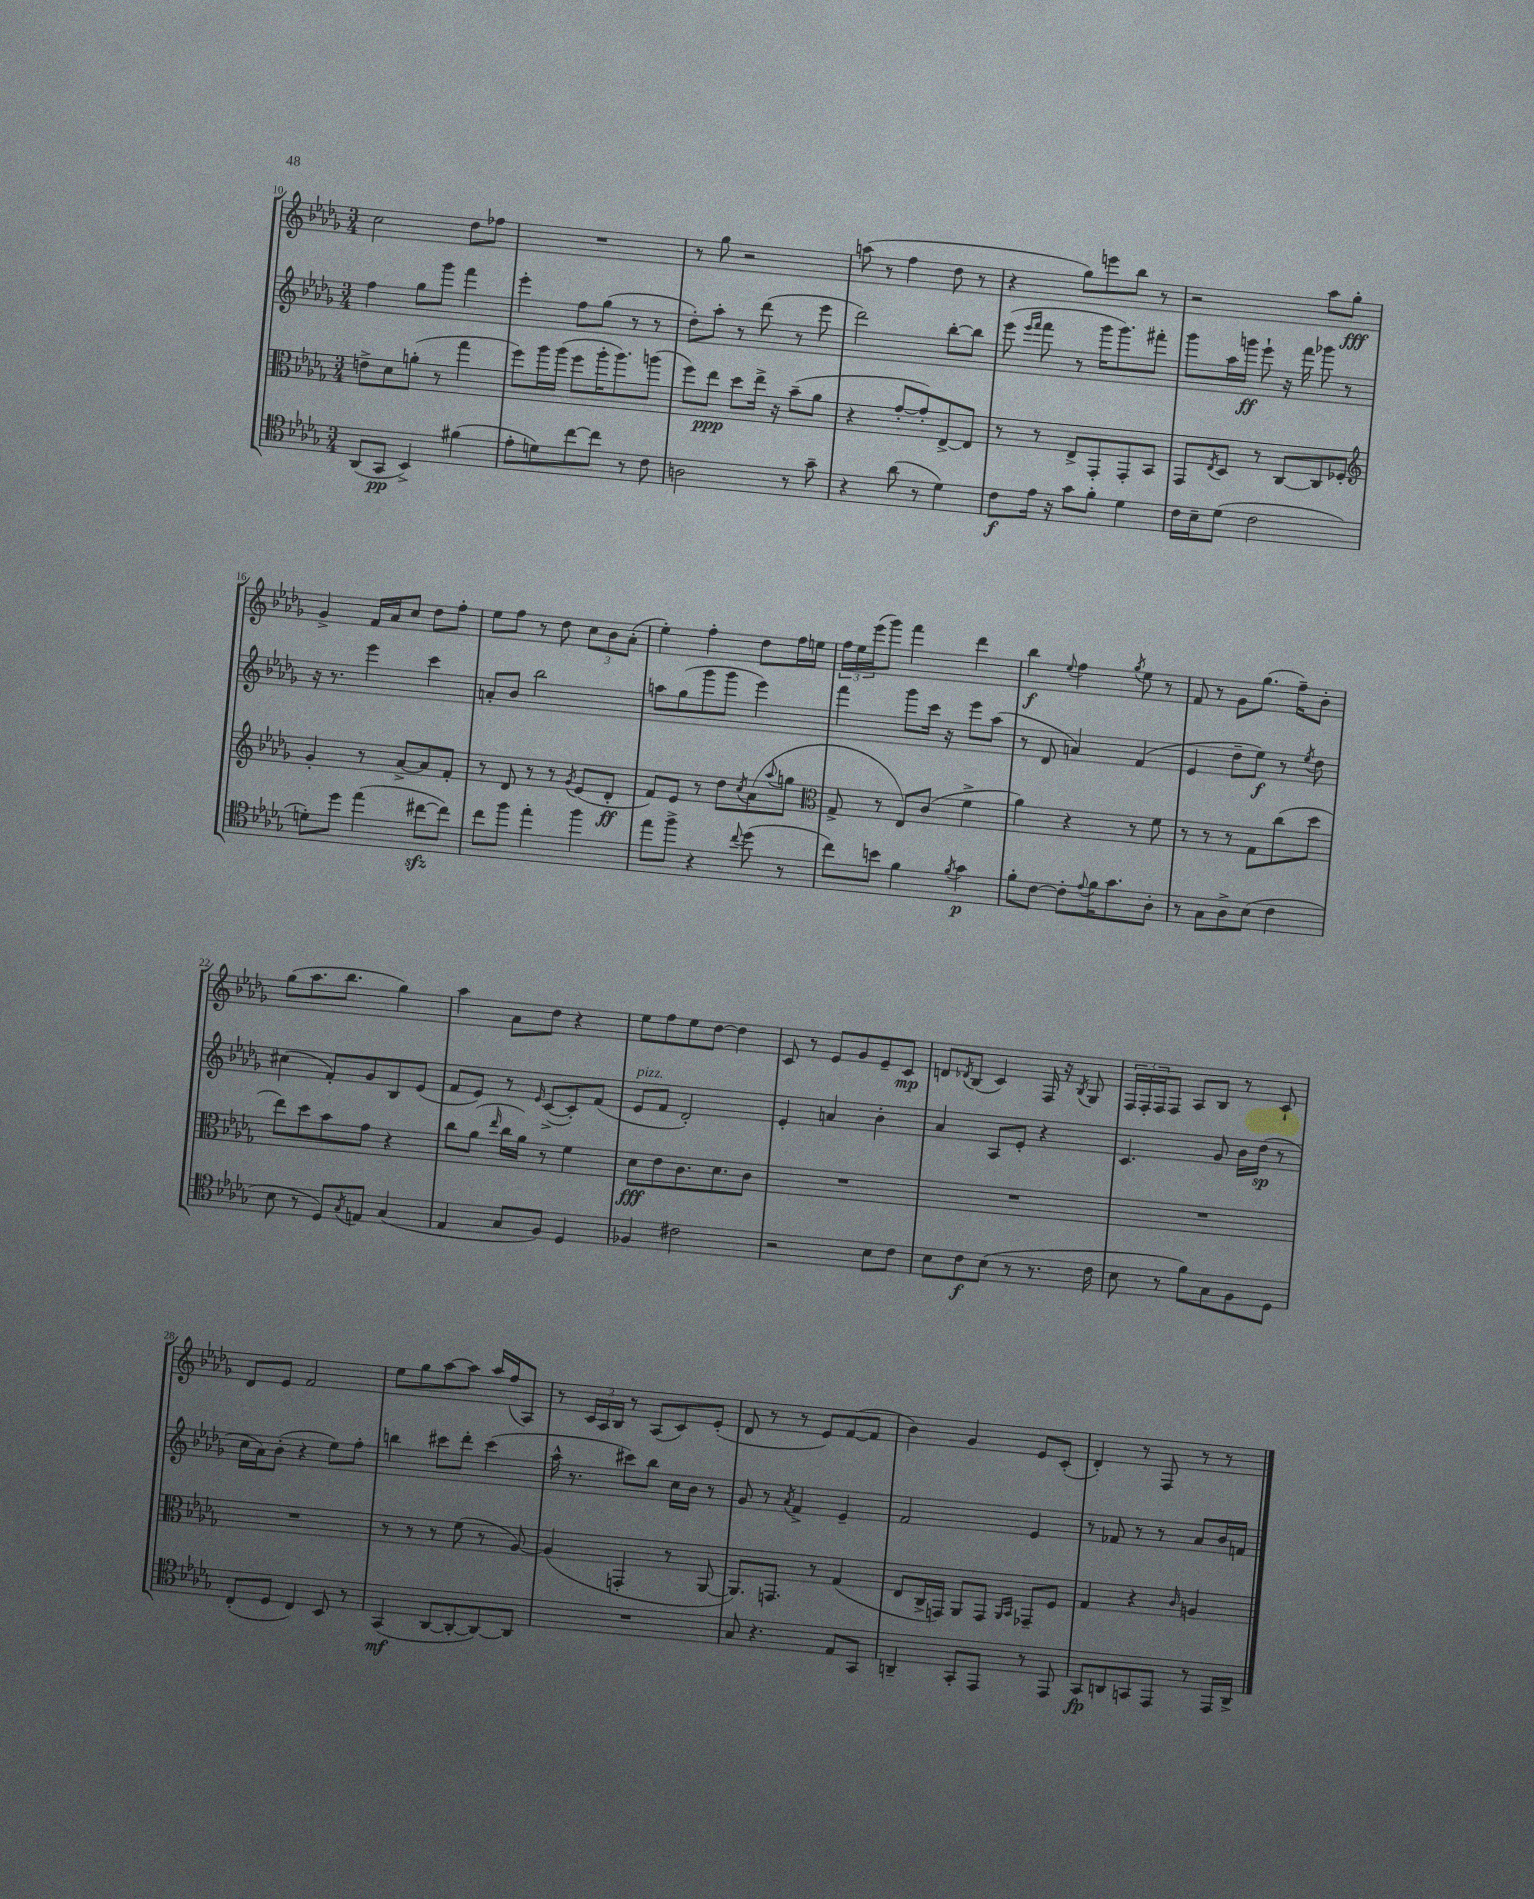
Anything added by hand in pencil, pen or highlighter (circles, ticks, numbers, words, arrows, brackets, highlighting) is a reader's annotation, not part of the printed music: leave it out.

**kern	**dynam	**kern	**dynam	**kern	**dynam	**kern	**dynam
*part4	*part4	*part3	*part3	*part2	*part2	*part1	*part1
*staff4	*staff4	*staff3	*staff3	*staff2	*staff2	*staff1	*staff1
*clefC4	*	*clefC3	*	*clefG2	*	*clefG2	*
*k[b-e-a-d-g-]	*	*k[b-e-a-d-g-]	*	*k[b-e-a-d-g-]	*	*k[b-e-a-d-g-]	*
*M3/4	*	*M3/4	*	*M3/4	*	*M3/4	*
=10	=10	=10	=10	=10	=10	=10	=10
(8AA-/L	.	8en^\L	.	4ff\	.	2cc\	.
8GG-/J	pp	8d-\	.	.	.	.	.
4BB-^/)	.	(8an'\J	.	8gg-\L	.	.	.
.	.	8r	.	8ggg-\J	.	.	.
(4f#X\	.	4gg-\	.	4fff\	.	8dd-\L	.
.	.	.	.	.	.	8ff-X\J	.
=11	=11	=11	=11	=11	=11	=11	=11
8e-'\L	.	8ff\L)	.	4eee-'\	.	2.r	.
8dn\)	.	16aa-\L	.	.	.	.	.
.	.	(16aa-\JJ	.	.	.	.	.
[8cc\	.	8ff\L	.	8ff\L	.	.	.
8cc\J]	.	16aa-'\K	.	(8gg-\J	.	.	.
.	.	8.aa-\)	.	.	.	.	.
8r	.	.	.	8r	.	.	.
8c\	.	(8aan\J	.	8r	.	.	.
=12	=12	=12	=12	=12	=12	=12	=12
2An\	.	8ff\L)	.	8dd-'\L)	.	8r	.
.	.	8ee-\J	ppp	8aa-'\J	.	8gg-\	.
.	.	8dd-\L	.	8r	.	2r	.
.	.	16ee-^\Jk	.	(8ddd-\	.	.	.
.	.	16r	.	.	.	.	.
8r	.	(8b-~\L	.	8r	.	.	.
8g-~\	.	8a-\J	.	8eee-\	.	.	.
=13	=13	=13	=13	=13	=13	=13	=13
4r	.	4r	.	2ddd-\)	.	(8aan\	.
.	.	.	.	.	.	8r	.
(8a-\	.	[8g-'/L	.	.	.	4ff\	.
8r	.	8g-'/])	.	.	.	.	.
4d-\)	.	[8E-^/	.	[8bb-'\L	.	8dd-\	.
.	.	8E-/J]	.	8bb-\J]	.	8r	.
=14	=14	=14	=14	=14	=14	=14	=14
8c\L	f	8r	.	(8eee-\	.	4r	.
.	.	.	.	16qqeee-/LL	.	.	.
.	.	.	.	16qqfff/JJ	.	.	.
16e-\Jk	.	8r	.	8fff\	.	.	.
16r	.	.	.	.	.	.	.
8g-\L	.	8E-^/L	.	8r	.	8gg-\L)	.
8f'\J	.	8GG-'/	.	16ggg-\KL	.	8eeen\	.
.	.	.	.	8.ggg-\)	.	.	.
4d-\	.	8GG-'/	.	.	.	8bb-\J	.
.	.	8BB-/J	.	8fff#X'\J	.	8r	.
=15	=15	=15	=15	=15	=15	=15	=15
16c\LL	.	8GG-/L	.	8ggg-\L	.	2r	.
16B-~\J	.	.	.	.	.	.	.
.	.	8qE-/	.	.	.	.	.
(8d-\J	.	8D-/J	.	16aa-\L	.	.	.
.	.	.	.	16gggn\JJ	ff	.	.
2c\	.	8r	.	8eee-`\	.	.	.
.	.	[8C/L	.	16r	.	.	.
.	.	.	.	16fff\	.	.	.
.	.	8C/]	.	8ggg-X\	.	8aa-\L	.
.	.	8F-X'/J	.	8r	.	8gg-'\J	fff
!!LO:LB:g=z
=16	=16	=16	=16	=16	=16	=16	=16
*	*	*clefG2	*	*	*	*	*
8dn'\L)	.	4g-'/	.	16r	.	4g-^/	.
.	.	.	.	8.r	.	.	.
8dd-\J	.	.	.	.	.	.	.
(4ee-\	.	8r	.	4eee-\	.	16f/LL	.
.	.	.	.	.	.	16a-/J	.
.	.	[8a-^/L	.	.	.	8cc/J	.
[8cc#Xzz\L	.	8a-/]	.	4ccc\	.	8dd-\L	.
8cc#\J])	.	8f'/J	.	.	.	8ff'\J	.
=17	=17	=17	=17	=17	=17	=17	=17
8cc\L	.	8r	.	8an'/L	.	8ee-\L	.
8ff\J	.	8d-/	.	8b-/J	.	8ff\J	.
4ee-'\	.	8r	.	2bb-\	.	8r	.
.	.	8r	.	.	.	8dd-\	.
.	.	8qg-/	.	.	.	.	.
4ff\	.	(8e-/L	.	.	.	12cc\L	.
.	.	.	.	.	.	12b-\	.
.	.	8d-'/J	ff	.	.	.	.
.	.	.	.	.	.	(12a-'\J	.
=18	=18	=18	=18	=18	=18	=18	=18
8ee-\L	.	8f/L)	.	8aan\L	.	4ee-'\)	.
8ff^\J	.	8e-/J	.	(8gg-\	.	.	.
4r	.	8r	.	8ggg-\	.	4ff'\	.
.	.	8dd-\L	.	8ggg-\J	.	.	.
8qqcc/	.	8qcc/	.	.	.	.	.
(8dd-\	.	(8a-\	.	4eee-\)	.	8dd-\L	.
.	.	8qqaa-/	.	.	.	.	.
8r	.	8ggn\J	.	.	.	16ff\L	.
.	.	.	.	.	.	16een\JJ	.
=19	=19	=19	=19	=19	=19	=19	=19
*	*	*clefC3	*	*	*	*	*
8cc\L)	.	8G-^/	.	4fff\	.	24ff\LL	.
.	.	.	.	.	.	24ee-\	.
.	.	.	.	.	.	(24eee-\J	.
8bn\J	.	8r	.	.	.	8ggg-\J)	.
4f\	.	8E-/L)	.	8ggg-\L	.	4fff\	.
.	.	(8c/J	.	16ccc\Jk	.	.	.
.	.	.	.	16r	.	.	.
8qf/	.	.	.	.	.	.	.
4g-\	p	4f^\	.	8eee-\L	.	4ddd-\	.
.	.	.	.	(8aa-\J	.	.	.
=20	=20	=20	=20	=20	=20	=20	=20
8f'\L	.	4a-\)	.	8r	.	4bb-\	f
[8c\J	.	.	.	8d-/	.	.	.
.	.	.	.	.	.	8qqee-/	.
8c'\L]	.	4r	.	4an/)	.	4ff\	.
8qqe-/	.	.	.	.	.	.	.
16f\K	.	.	.	.	.	.	.
8.g-\	.	.	.	.	.	.	.
.	.	.	.	.	.	8qgg-/	.
.	.	8r	.	(4f/	.	8ee-\	.
8A-'\J	.	8f\	.	.	.	8r	.
=21	=21	=21	=21	=21	=21	=21	=21
8r	.	8r	.	4e-/	.	8f/	.
8G-\L	.	8r	.	.	.	8r	.
8A-^\	.	8r	.	8dd-~\L	.	8g-\L	.
(8B-\J	.	8G-\L	.	8ee-\J)	f	(8.gg-\J	.
4c\	.	(8cc\	.	8r	.	.	.
.	.	.	.	.	.	16ff~\KL)	.
.	.	.	.	8qee-/	.	.	.
.	.	8dd-\J	.	8dd-\	.	8b-'\J	.
!!LO:LB:g=z
=22	=22	=22	=22	=22	=22	=22	=22
8B-\	.	8ee-\L)	.	(4cc#X\	.	(8gg-\L	.
8r	.	8dd-\	.	.	.	8.aa-\	.
8D-/L)	.	8b-\	.	8f'/L)	.	.	.
.	.	.	.	.	.	8.bb-\J	.
8qG-/	.	.	.	.	.	.	.
8En/J	.	8g-\J	.	8g-/	.	.	.
(4G-/	.	4r	.	8B-/	.	4gg-\)	.
.	.	.	.	(8e-/J	.	.	.
=23	=23	=23	=23	=23	=23	=23	=23
4E-/	.	8cc\L	.	8f/L	.	4aa-\	.
.	.	(8a-\J	.	8e-/J)	.	.	.
.	.	16qqee-/	.	.	.	.	.
8G-/L	.	16cc\LL	.	8r	.	8a-\L	.
.	.	16a-\JJ)	.	.	.	.	.
.	.	.	.	16qqe-/	.	.	.
8F/J)	.	8r	.	([8c^/L	.	8dd-\J	.
4D-/	.	4f\	.	8c'/])	.	4r	.
.	.	.	.	(8f/J	.	.	.
=24	=24	=24	=24	=24	=24	=24	=24
!	!	!	!	!LO:TX:a:i:t=pizz.	!	!	!
4F-X/	.	8d-\L	fff	8e-/L	.	8ee-\L	.
.	.	8e-\	.	8f/J	.	8ff\	.
2c#X\	.	8.c\	.	2d-'/)	.	8ee-\	.
.	.	.	.	.	.	[8dd-\J	.
.	.	8.d-\	.	.	.	.	.
.	.	.	.	.	.	4dd-\]	.
.	.	8c\J	.	.	.	.	.
=25	=25	=25	=25	=25	=25	=25	=25
2r	.	2.r	.	4e-'/	.	8c/	.
.	.	.	.	.	.	8r	.
.	.	.	.	4an/	.	8e-/L	.
.	.	.	.	.	.	8g-/	.
8B-\L	.	.	.	4b-'\	.	8e-~/	.
8c\J	.	.	.	.	.	8c/J	mp
=26	=26	=26	=26	=26	=26	=26	=26
8B-\L	.	2.r	.	4a-/	.	8dn/L	.
.	.	.	.	.	.	8qd-X/	.
8c\	f	.	.	.	.	(8B-/J	.
(8B-\J	.	.	.	8A-/L	.	4c/)	.
8r	.	.	.	8e-'/J	.	.	.
8.r	.	.	.	4r	.	16F/	.
.	.	.	.	.	.	16r	.
.	.	.	.	.	.	8qB-/	.
.	.	.	.	.	.	8G-/	.
16c\	.	.	.	.	.	.	.
=27	=27	=27	=27	=27	=27	=27	=27
8B-\	.	2.r	.	4.c/	.	24F/LL	.
.	.	.	.	.	.	24F'/	.
.	.	.	.	.	.	24F/J	.
8r	.	.	.	.	.	8F/J	.
8f\L)	.	.	.	.	.	8A-/L	.
8G-\	.	.	.	8g-/	.	8B-/J	.
8F\	.	.	.	16b-\LL	.	8r	.
.	.	.	.	(16dd-\JJ	sp	.	.
8D-\J	.	.	.	8r	.	8c`/	.
!!LO:LB:g=z
=28	=28	=28	=28	=28	=28	=28	=28
(8C'/L	.	2.r	.	16cc\LL	.	8d-/L	.
.	.	.	.	16a-\J)	.	.	.
8D-/J	.	.	.	(8b-'\J	.	8e-/J	.
4C/)	.	.	.	4r	.	2f/	.
8BB-/	.	.	.	8ee-\L)	.	.	.
8r	.	.	.	8ff'\J	.	.	.
=29	=29	=29	=29	=29	=29	=29	=29
(4GG-/	mf	8r	.	4bbn\	.	8ee-\L	.
.	.	8r	.	.	.	8gg-\	.
[8AA-/L	.	8r	.	8ccc#X\L	.	[8aa-\	.
8AA-'/_	.	(8f\	.	8ddd-'\J	.	8aa-\J]	.
8AA-/_)	.	8r	.	(4ccc#\	.	16aa-/LL	.
.	.	.	.	.	.	(16ff/J	.
8AA-/J]	.	[8A-/)	.	.	.	8A-/J)	.
=30	=30	=30	=30	=30	=30	=30	=30
2.r	.	(4A-/]	.	16aa-^^\	.	8r	.
.	.	.	.	8.r	.	.	.
.	.	.	.	.	.	24c/LL	.
.	.	.	.	.	.	24A-/	.
.	.	.	.	.	.	24B-/JJ	.
.	.	4GGn'/	.	8ccc#X\L)	.	8r	.
.	.	.	.	8bb-\J	.	(8A-/L	.
.	.	8r	.	16cc\LL	.	8c/)	.
.	.	.	.	16b-\JJ	.	.	.
.	.	[8AA-/	.	8r	.	(8e-'/J	.
=31	=31	=31	=31	=31	=31	=31	=31
8G-/	.	8.AA-/L])	.	8g-/	.	8d-/	.
4.r	.	.	.	8r	.	8r	.
.	.	8.GGn/J	.	.	.	.	.
.	.	.	.	8qa-/	.	.	.
.	.	.	.	4f^/	.	8r	.
.	.	8r	.	.	.	8e-/L)	.
8E-/L	.	(4G-/	.	4e-~/	.	([8f/	.
8GG-/J	.	.	.	.	.	8f/J]	.
=32	=32	=32	=32	=32	=32	=32	=32
4AAn~/	.	8E-/L	.	2f/	.	4b-\)	.
.	.	16C^/L	.	.	.	.	.
.	.	16GGn/JJ)	.	.	.	.	.
8GG-'/L	.	8AA-/L	.	.	.	4g-/	.
8EE-/J	.	8GG/J	.	.	.	.	.
.	.	16qqAA-/LL	.	.	.	.	.
.	.	16qqBB-/JJ	.	.	.	.	.
8r	.	8GG-X~/L	.	4e-/	.	8e-/L	.
8EE-/	.	8F/J	.	.	.	(8c'/J	.
=33	=33	=33	=33	=33	=33	=33	=33
8GG-/L	fp	4G-/	.	8r	.	4d-'/)	.
8AAn/	.	.	.	8f-X/	.	.	.
8GGn/	.	4r	.	8r	.	8r	.
8EE-/J	.	.	.	8r	.	8F/	.
.	.	16qqc/	.	.	.	.	.
8r	.	4An/	.	8a-/L	.	8r	.
16EE-/LL	.	.	.	16b-/L	.	8r	.
16AA^/JJ	.	.	.	16fn/JJ	.	.	.
==	==	==	==	==	==	==	==
*-	*-	*-	*-	*-	*-	*-	*-
